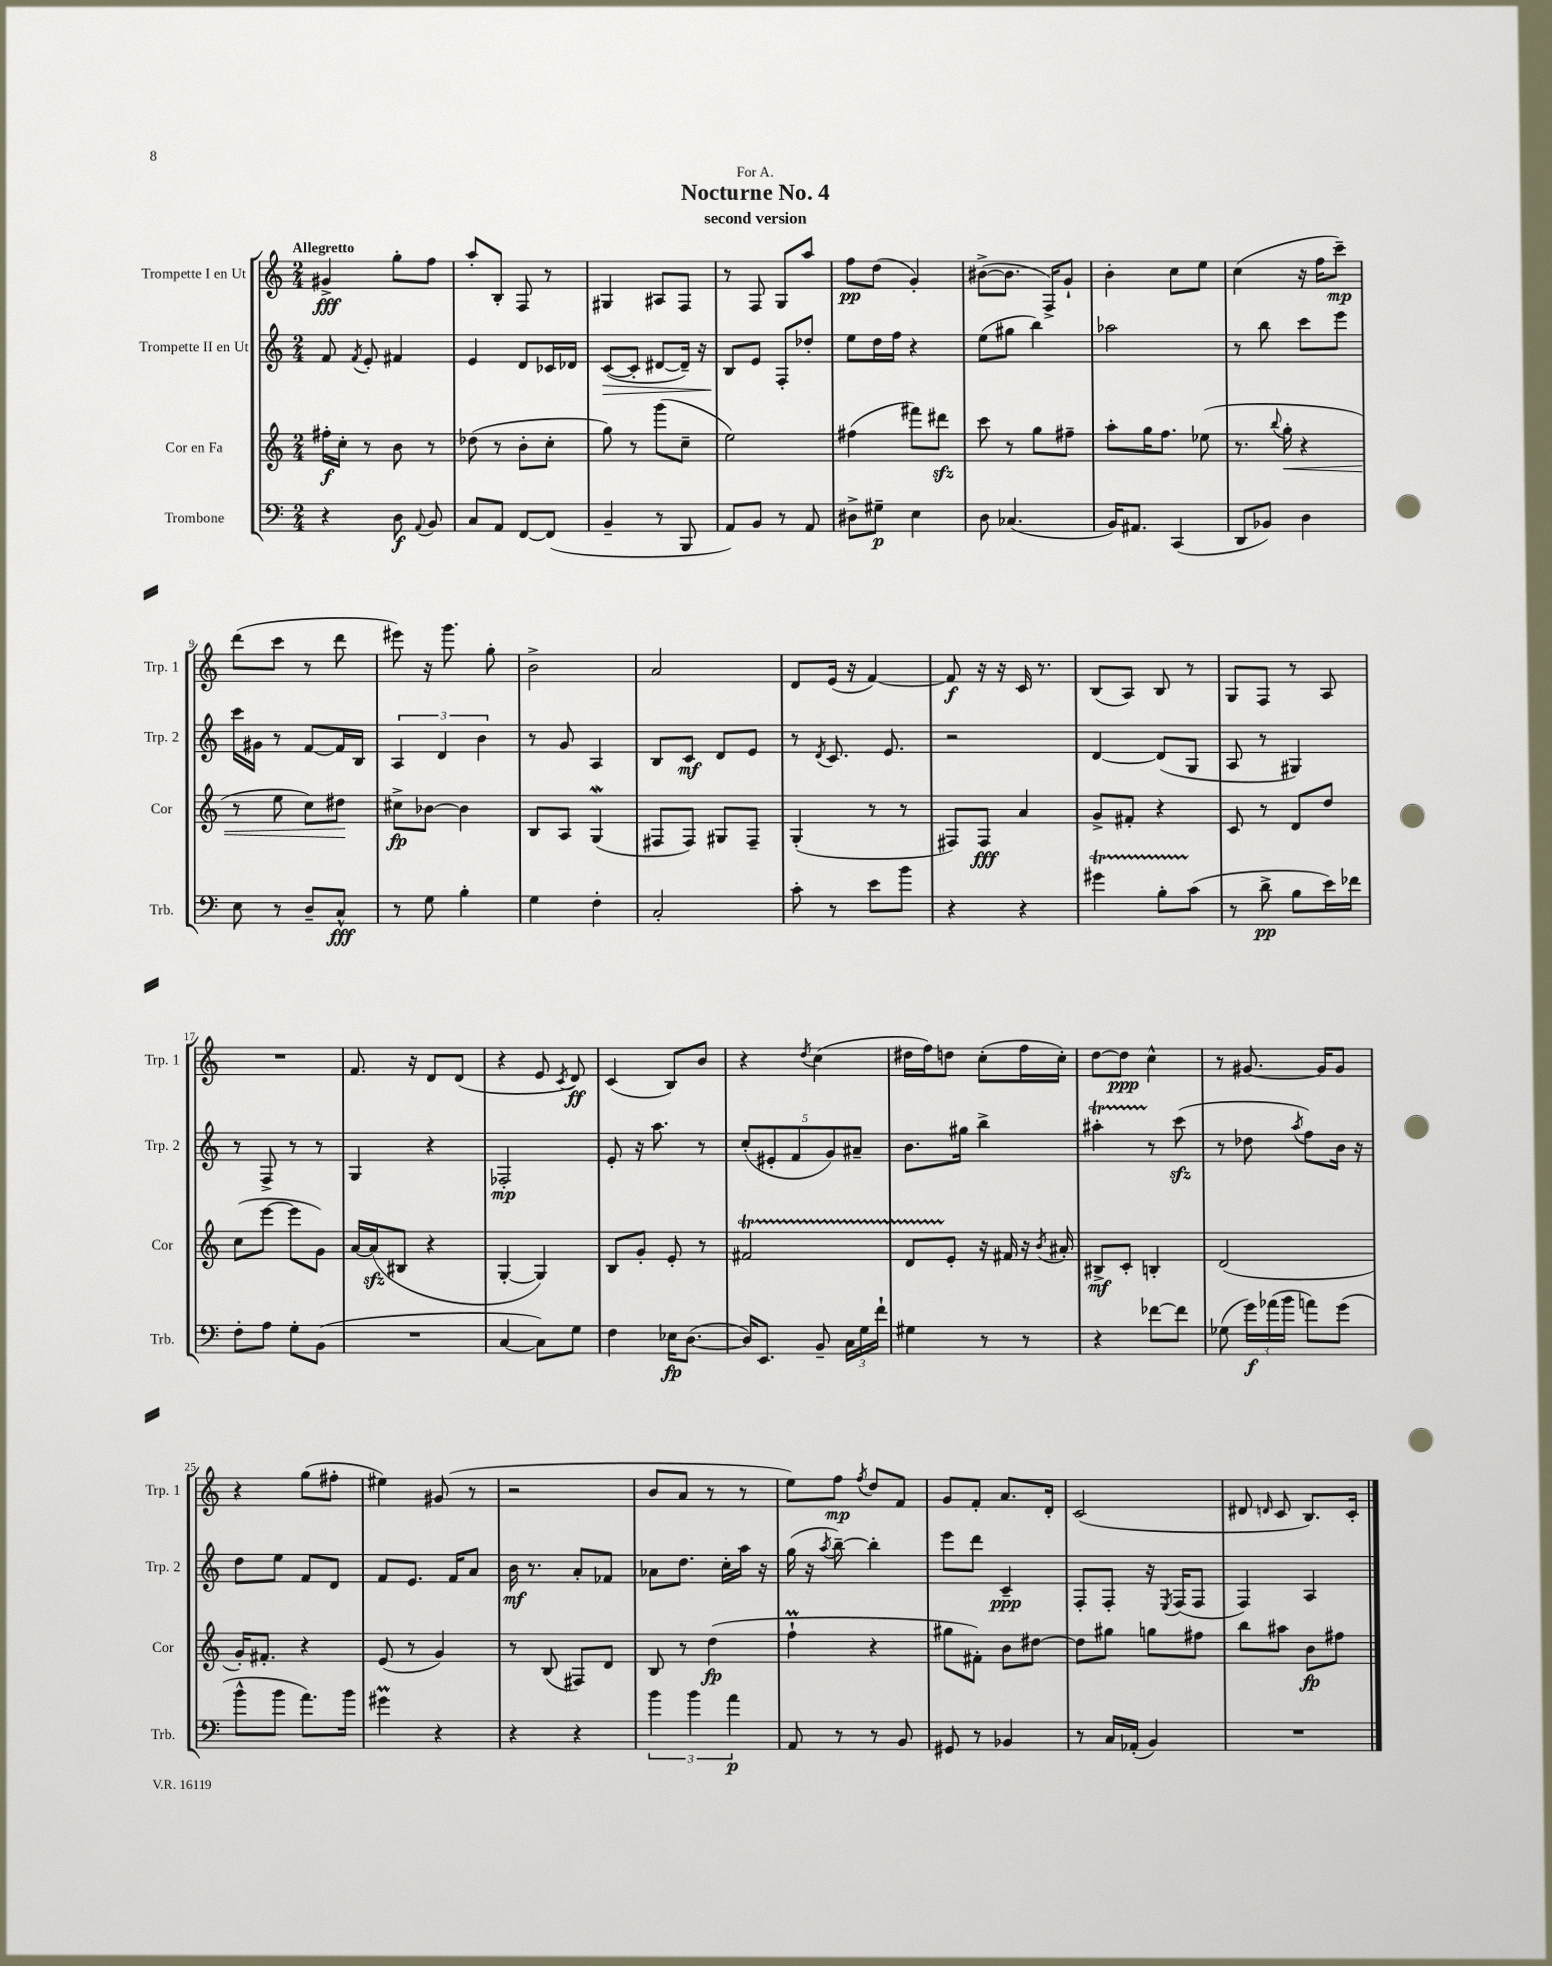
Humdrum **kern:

**kern	**dynam	**kern	**dynam	**kern	**dynam	**kern	**dynam
*part4	*part4	*part3	*part3	*part2	*part2	*part1	*part1
*staff4	*staff4	*staff3	*staff3	*staff2	*staff2	*staff1	*staff1
*I"Trombone	*	*I"Cor en Fa	*	*I"Trompette II en Ut	*	*I"Trompette I en Ut	*
*I'Trb.	*	*I'Cor	*	*I'Trp. 2	*	*I'Trp. 1	*
*clefF4	*	*clefG2	*	*clefG2	*	*clefG2	*
*k[]	*	*k[]	*	*k[]	*	*k[]	*
*M2/4	*	*M2/4	*	*M2/4	*	*M2/4	*
=1	=1	=1	=1	=1	=1	=1	=1
!	!	!	!	!	!	!LO:TX:a:B:t=Allegretto	!
4r	.	16ff#X'\LL	f	8f/	.	4g#X^/	fff
.	.	16cc'\JJ	.	.	.	.	.
.	.	.	.	8qf/	.	.	.
.	.	8r	.	8e'/	.	.	.
8D\	f	8b\	.	4f#X/	.	8gg'\L	.
8qqAA/	.	.	.	.	.	.	.
8BB/	.	8r	.	.	.	8ff\J	.
=2	=2	=2	=2	=2	=2	=2	=2
8C/L	.	(8dd-X\	.	4e/	.	8aa'/L	.
8AA/J	.	8r	.	.	.	8B'/J	.
[8FF/L	.	8b'\L	.	8d/L	.	8F/	.
(8FF/J]	.	8cc'\J	.	16c-X/L	.	8r	.
.	.	.	.	16d-X/JJ	.	.	.
=3	=3	=3	=3	=3	=3	=3	=3
!	!	!	!	!	!LO:HP:b	!	!
4BB~/	.	8gg\)	.	([8c/L	>	4G#X/	.
.	.	8r	.	8c'/J]	.	.	.
8r	.	(8ggg\L	.	[8d#X/L	.	8A#X/L	.
8BBB/	.	8cc~\J	.	16d#~/Jk])	.	8F/J	.
.	.	.	.	16r	.	.	.
=4	=4	=4	=4	=4	=4	=4	=4
8AA/L)	.	2ee\)	.	8B/L	.	8r	.
8BB/J	.	.	.	8e/J	]	8F/	.
8r	.	.	.	8F'/L	.	8G/L	.
8AA/	.	.	.	8dd-X'/J	.	8aa/J	.
=5	=5	=5	=5	=5	=5	=5	=5
8D#X^\L	.	(4ff#X\	.	8ee\L	.	8ff\L	pp
8G#X~\J	p	.	.	16dd\L	.	(8dd\J	.
.	.	.	.	16ff\JJ	.	.	.
4E\	.	8fff#X\L)	.	4r	.	4g'/)	.
.	.	8ddd#Xzz\J	.	.	.	.	.
=6	=6	=6	=6	=6	=6	=6	=6
8D\	.	8ccc\	.	(8ee\L	.	([8b#X^\L	.
(4.C-X/	.	8r	.	8gg#X\J	.	8.b#\J]	.
.	.	8gg\L	.	4bb\)	.	.	.
.	.	.	.	.	.	16F^/KL)	.
.	.	8ff#X~\J	.	.	.	8g`/J	.
=7	=7	=7	=7	=7	=7	=7	=7
16BB/KL)	.	8aa'\L	.	2aa-X\	.	4b'\	.
8.AA#X/J	.	.	.	.	.	.	.
.	.	16gg\K	.	.	.	.	.
.	.	8.ff\J	.	.	.	.	.
(4CC/	.	.	.	.	.	8cc\L	.
.	.	(8ee-X\	.	.	.	8ee\J	.
=8	=8	=8	=8	=8	=8	=8	=8
8DD/L	.	8.r	.	8r	.	(4cc\	.
8BB-X/J)	.	.	.	8bb\	.	.	.
.	.	8qqbb/	.	.	.	.	.
!	!	!	!LO:HP:b	!	!	!	!
.	.	16gg'\	<	.	.	.	.
4D\	.	4r	.	8ccc\L	.	16r	.
.	.	.	.	.	.	16ff\KL	.
.	.	.	.	8eee\J	.	8ccc~\J)	mp
!!LO:LB:g=z
=9	=9	=9	=9	=9	=9	=9	=9
8E\	.	8r	.	16ccc\LL	.	(8ddd\L	.
.	.	.	.	16g#X\JJ	.	.	.
8r	.	8ee\	.	8r	.	8ccc\J	.
8D~/L	.	8cc\L)	.	[8f/L	.	8r	.
8C^^/J	fff	8dd#X\J	.	16f/L]	.	8ddd\	.
.	.	.	.	16B/JJ	.	.	.
.	.	.	[	.	.	.	.
=10	=10	=10	=10	=10	=10	=10	=10
8r	.	8cc#X^\L	fp	6A/	.	8eee#X\)	.
8G\	.	[8b-X\J	.	.	.	16r	.
.	.	.	.	6d/	.	.	.
.	.	.	.	.	.	8.ggg\	.
4B'\	.	4b-\]	.	.	.	.	.
.	.	.	.	6b\	.	.	.
.	.	.	.	.	.	8gg'\	.
=11	=11	=11	=11	=11	=11	=11	=11
4G\	.	8B/L	.	8r	.	2b^\	.
.	.	8A/J	.	8g/	.	.	.
4F'\	.	(4GW/	.	4A/	.	.	.
=12	=12	=12	=12	=12	=12	=12	=12
2C'/	.	8F#X/L	.	8B/L	.	2a/	.
.	.	8F#/J)	.	8c/J	mf	.	.
.	.	8G#X/L	.	8d/L	.	.	.
.	.	8F#~/J	.	8e/J	.	.	.
=13	=13	=13	=13	=13	=13	=13	=13
8c'\	.	(4G'/	.	8r	.	8d/L	.
.	.	.	.	8qd/	.	.	.
8r	.	.	.	8.c/	.	(16e/Jk	.
.	.	.	.	.	.	16r	.
8e\L	.	8r	.	.	.	[4f/)	.
.	.	.	.	8.e/	.	.	.
8b\J	.	8r	.	.	.	.	.
=14	=14	=14	=14	=14	=14	=14	=14
4r	.	8F#X/L)	.	2r	.	8f/]	f
.	.	8F#/J	fff	.	.	16r	.
.	.	.	.	.	.	16r	.
4r	.	4a/	.	.	.	16c/	.
.	.	.	.	.	.	8.r	.
=15	=15	=15	=15	=15	=15	=15	=15
4g#Xt\	.	8g^/L	.	[4d/	.	(8B/L	.
.	.	8f#X'/J	.	.	.	8A/J)	.
8BTTT'\L	.	4r	.	(8d/L]	.	8B/	.
(8c\J	.	.	.	8G/J	.	8r	.
=16	=16	=16	=16	=16	=16	=16	=16
8r	.	8c/	.	8A/	.	8G/L	.
8d^\	pp	8r	.	8r	.	8F/J	.
8B\L	.	8d/L	.	4G#X/)	.	8r	.
16e\L)	.	8dd/J	.	.	.	8A/	.
16f-X\JJ	.	.	.	.	.	.	.
!!LO:LB:g=z
=17	=17	=17	=17	=17	=17	=17	=17
8F'\L	.	(8cc\L	.	8r	.	2r	.
8A\J	.	[8eee\J	.	8F^/	.	.	.
8G'\L	.	8eee\L]	.	8r	.	.	.
(8BB\J	.	8g\J)	.	8r	.	.	.
=18	=18	=18	=18	=18	=18	=18	=18
2r	.	[16a/LL	.	4G/	.	8.f/	.
.	.	(16azz/J]	.	.	.	.	.
.	.	8B#X/J	.	.	.	.	.
.	.	.	.	.	.	16r	.
.	.	4r	.	4r	.	8d/L	.
.	.	.	.	.	.	(8d/J	.
=19	=19	=19	=19	=19	=19	=19	=19
[4C/	.	[4G'/	.	2F-X'/	mp	4r	.
8C\L])	.	4G/])	.	.	.	8e/	.
.	.	.	.	.	.	8qc/	.
8G\J	.	.	.	.	.	8d/)	ff
=20	=20	=20	=20	=20	=20	=20	=20
4F\	.	8B/L	.	8e'/	.	(4c/	.
.	.	8g'/J	.	16r	.	.	.
.	.	.	.	8.aa\	.	.	.
16E-X\KL	fp	8e'/	.	.	.	8B/L)	.
([8.D\J	.	.	.	.	.	.	.
.	.	8r	.	8r	.	8b/J	.
=21	=21	=21	=21	=21	=21	=21	=21
16D/KL])	.	2f#Xt/	.	(10cc'/L	.	4r	.
8.EE/J	.	.	.	.	.	.	.
.	.	.	.	10e#X'/	.	.	.
.	.	.	.	10f/	.	.	.
.	.	.	.	.	.	8qdd/	.
8BB~/	.	.	.	.	.	(4cc\	.
.	.	.	.	10g/)	.	.	.
24C\LL	.	.	.	.	.	.	.
.	.	.	.	10a#X~/J	.	.	.
24G\	.	.	.	.	.	.	.
24f`\JJ	.	.	.	.	.	.	.
=22	=22	=22	=22	=22	=22	=22	=22
4G#X\	.	8dTTT/L	.	8.b\L	.	16dd#X\LL	.
.	.	.	.	.	.	16ff\J)	.
.	.	8e'/J	.	.	.	8ddn\J	.
.	.	.	.	16gg#X\Jk	.	.	.
8r	.	16r	.	4bb^\	.	(8cc'\L	.
.	.	16f#X/	.	.	.	.	.
8r	.	16r	.	.	.	16ff\L	.
.	.	8qb/	.	.	.	.	.
.	.	16a#X'/	.	.	.	16cc'\JJ)	.
=23	=23	=23	=23	=23	=23	=23	=23
4r	.	8B#X^/L	mf	4aa#Xt'\	.	[8dd\L	.
.	.	8c'/J	.	.	.	8dd\J]	ppp
[8f-X\L	.	4Bn'/	.	8r	.	4cc^^\	.
8f-\J]	.	.	.	(8ccczz\	.	.	.
=24	=24	=24	=24	=24	=24	=24	=24
(8G-X\	.	(2d/	.	8r	.	8r	.
24g\LL)	f	.	.	8dd-X\	.	[8.g#X/	.
(24a-X\	.	.	.	.	.	.	.
24b\JJ	.	.	.	.	.	.	.
.	.	.	.	8qaa/	.	.	.
8an\L)	.	.	.	8ff\L)	.	.	.
.	.	.	.	.	.	16g#/KL]	.
(8g\J	.	.	.	16b\Jk	.	8g#/J	.
.	.	.	.	16r	.	.	.
!!LO:LB:g=z
=25	=25	=25	=25	=25	=25	=25	=25
8b^^\L	.	16g'/KL)	.	8dd\L	.	4r	.
.	.	8.f#X'/J	.	.	.	.	.
8b\J	.	.	.	8ee\J	.	.	.
8.a\L)	.	4r	.	8f/L	.	(8gg\L	.
.	.	.	.	8d/J	.	8ff#X'\J	.
16b\Jk	.	.	.	.	.	.	.
=26	=26	=26	=26	=26	=26	=26	=26
4g#Xm\	.	(8e/	.	8f/L	.	4ee#X\)	.
.	.	8r	.	8.e/J	.	.	.
4r	.	4g/)	.	.	.	(8g#X/	.
.	.	.	.	16f/KL	.	.	.
.	.	.	.	8a/J	.	8r	.
=27	=27	=27	=27	=27	=27	=27	=27
4r	.	8r	.	16b\	mf	2r	.
.	.	.	.	8.r	.	.	.
.	.	(8B/	.	.	.	.	.
4r	.	8F#X/L)	.	8a'/L	.	.	.
.	.	8d/J	.	8f-X/J	.	.	.
=28	=28	=28	=28	=28	=28	=28	=28
6b\	.	8B/	.	8a-X\L	.	8b/L	.
.	.	8r	.	8.dd\J	.	8a/J	.
6b\	.	.	.	.	.	.	.
.	.	(4dd\	fp	.	.	8r	.
.	.	.	.	16cc'\LL	.	.	.
6a\	p	.	.	.	.	.	.
.	.	.	.	16aa\JJ	.	8r	.
.	.	.	.	16r	.	.	.
=29	=29	=29	=29	=29	=29	=29	=29
8AA/	.	4ffM`\	.	(16gg\	.	8ee\L)	.
.	.	.	.	16r	.	.	.
.	.	.	.	8qaa/	.	.	.
8r	.	.	.	[8bb~\)	.	8ff\J	mp
.	.	.	.	.	.	8qff/	.
8r	.	4r	.	4bb'\]	.	8dd/L	.
8BB/	.	.	.	.	.	8f/J	.
=30	=30	=30	=30	=30	=30	=30	=30
8GG#X/	.	8gg#X\L	.	8eee\L	.	8g/L	.
8r	.	8f#X'\J)	.	8ddd\J	.	8f'/J	.
4BB-X/	.	8b\L	.	4c~/	ppp	8.a/L	.
.	.	[8dd#X\J	.	.	.	.	.
.	.	.	.	.	.	16d'/Jk	.
=31	=31	=31	=31	=31	=31	=31	=31
8r	.	8dd#\L]	.	8F'/L	.	(2c/	.
16C/LL	.	8gg#X\J	.	8F'/J	.	.	.
(16AA-X'/JJ	.	.	.	.	.	.	.
4BB/)	.	8ggn\L	.	16r	.	.	.
.	.	.	.	8qE/	.	.	.
.	.	.	.	(16F/KL	.	.	.
.	.	8ff#X\J	.	8F/J	.	.	.
=32	=32	=32	=32	=32	=32	=32	=32
2r	.	8bb\L	.	4F/)	.	8d#X/	.
.	.	.	.	.	.	16qqdn/	.
.	.	8aa#X\J	.	.	.	8c/	.
.	.	8b\L	fp	4A/	.	8.B/L)	.
.	.	8ff#X\J	.	.	.	.	.
.	.	.	.	.	.	16c'/Jk	.
==	==	==	==	==	==	==	==
*-	*-	*-	*-	*-	*-	*-	*-
